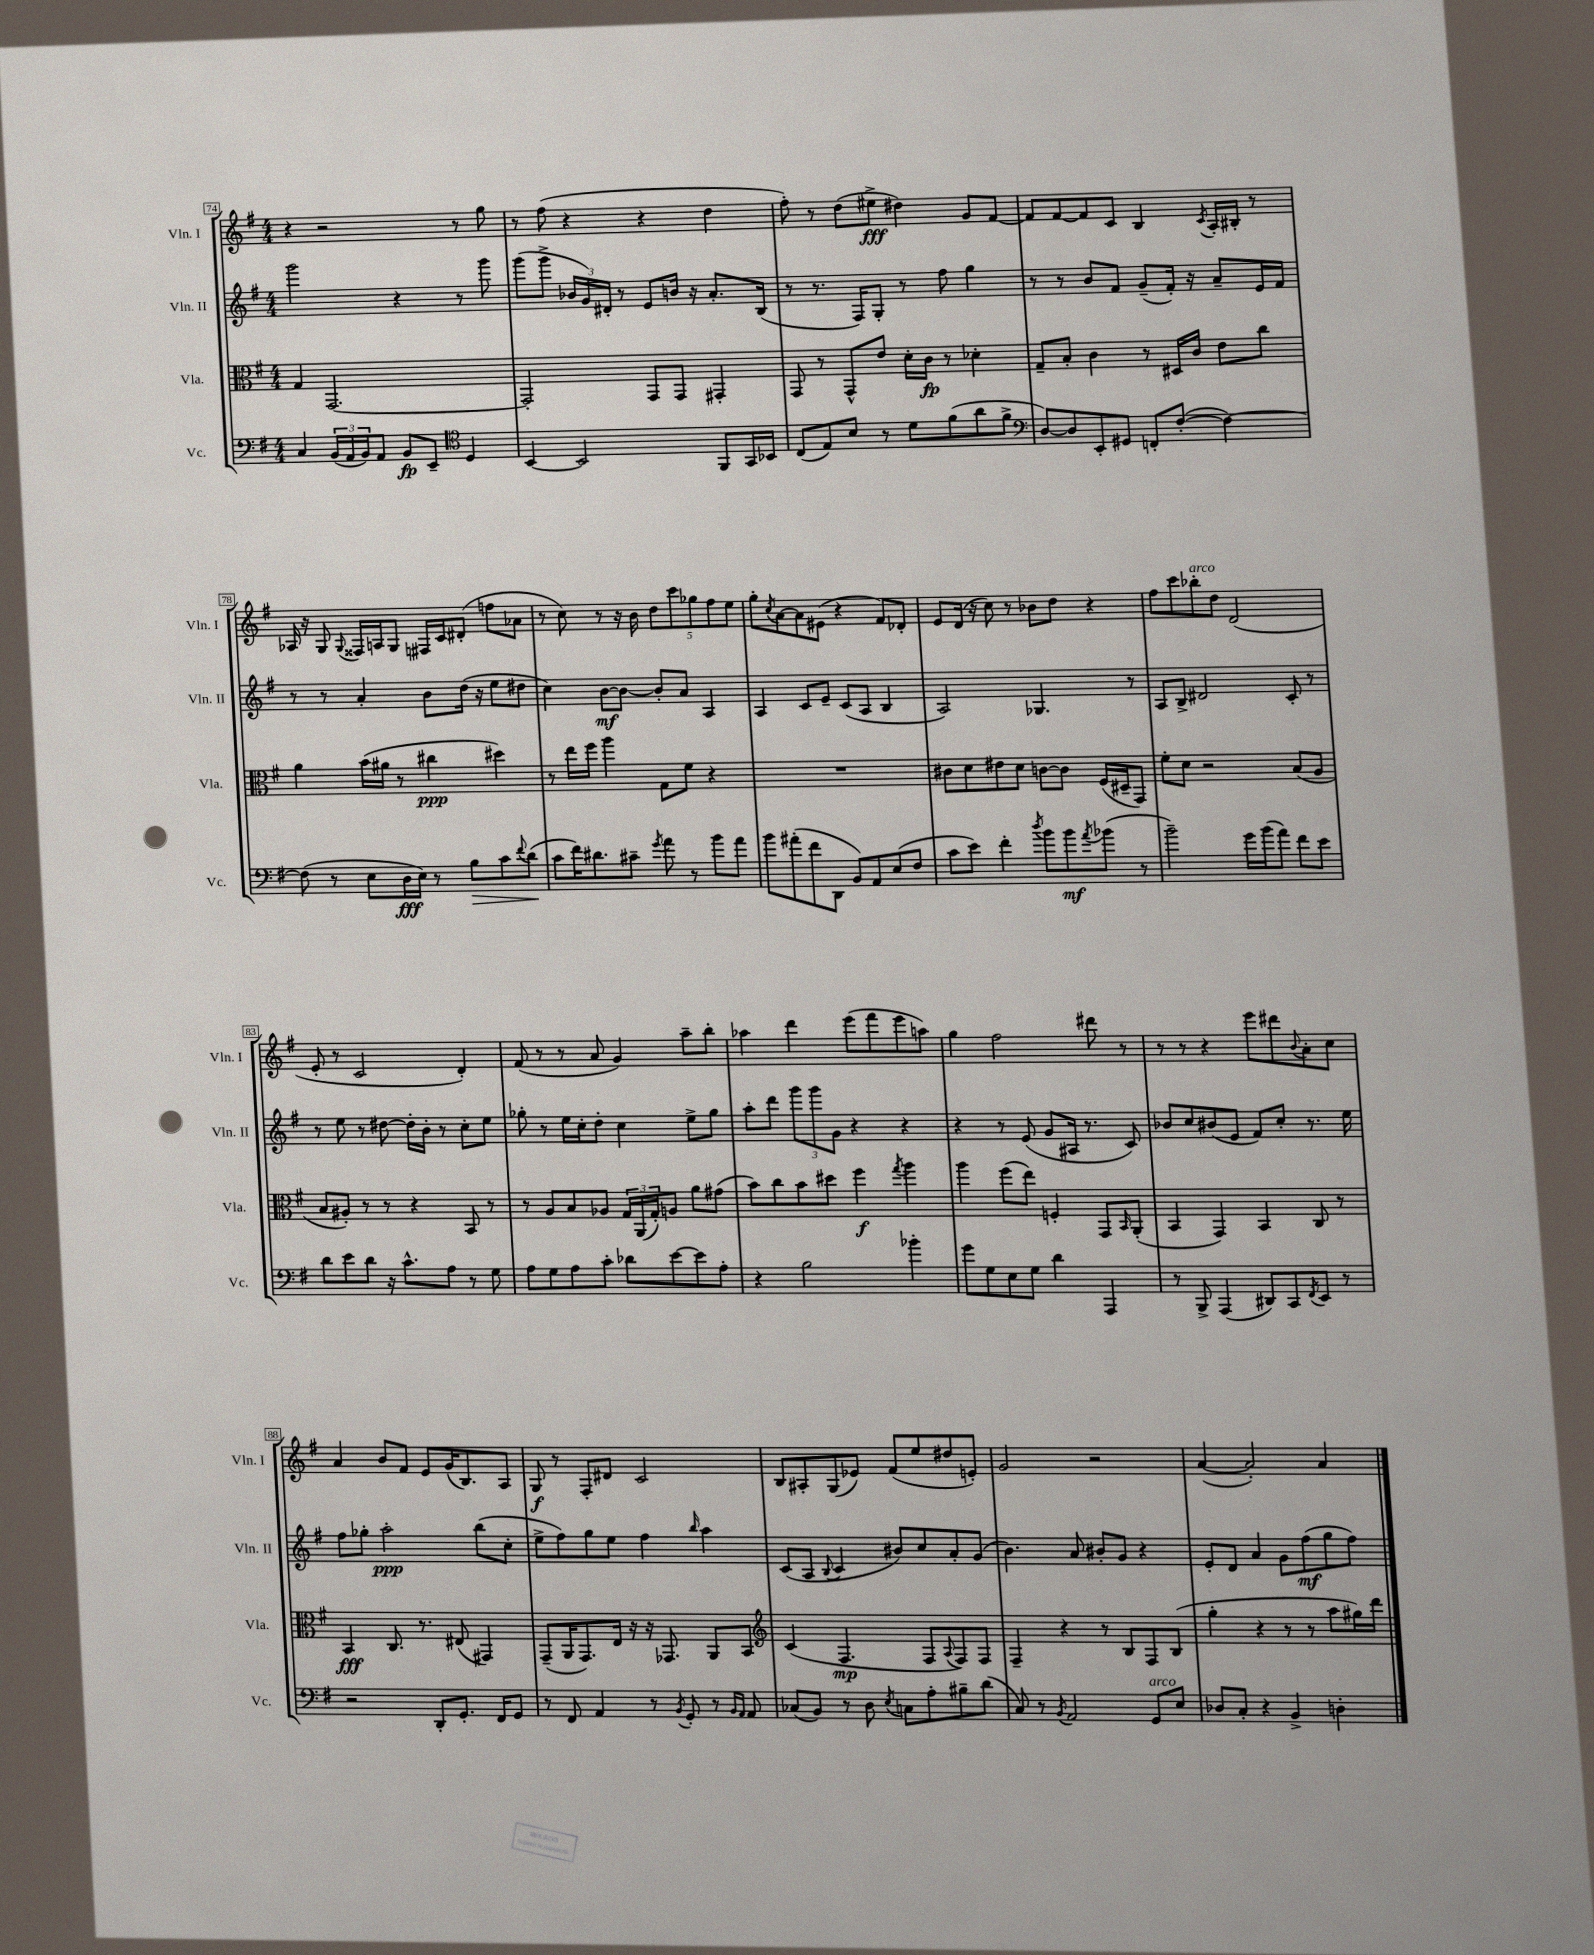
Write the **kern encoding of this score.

**kern	**kern	**kern	**kern
*staff4	*staff3	*staff2	*staff1
*clefF4	*clefC3	*clefG2	*clefG2
*k[f#]	*k[f#]	*k[f#]	*k[f#]
*M4/4	*M4/4	*M4/4	*M4/4
4C	4G	2ggg	4r
(24BB	[2.GG	.	2r
24AA	.	.	.
24BB)	.	.	.
8AA	.	.	.
8BB	.	4r	.
8EE~	.	.	.
*clefC4	*	*	*
4D	.	8r	8r
.	.	8ggg	8gg
=	=	=	=
[4BB	2GG']	(8ggg	8r
.	.	8ggg^	(8ff#
2BB]	.	24b-	4r
.	.	24g)	.
.	.	24d#'	.
.	.	8r	.
.	8GG	8e	4r
.	8GG	16b	.
.	.	16r	.
8FF#	4GG#'	8.a'	4dd
16GG	.	.	.
16BB-	.	(16B	.
=	=	=	=
(8C	8GG	8r	8ff#')
8E)	8r	8.r	8r
8B	8GG^^	.	(8dd
.	.	16F#)	.
8r	8e	8G'	8ee#^
8d	16d'	8r	4dd#)
.	16c	.	.
(8f#	8r	8ff#	.
8a	4d-'	4gg	8g
8f#^	.	.	[8f#
=	=	=	=
*clefF4	*	*	*
[8D)	8G~	8r	8f#]
8D]	8B'	8r	[8f#
8EE'	4c	8b	8f#]
8GG#	.	8f#	8c
8FF'	8r	(8g~	4B
([8F#'	16D#	16f#')	.
.	16c	16r	.
.	.	.	8qc
4F#_)	8e	8a~	16A'
.	.	.	16B#'
.	8cc	16e	8r
.	.	16f#	.
=	=	=	=
(8F#]	4a	8r	16A-
.	.	.	16r
8r	.	8r	8G
.	.	.	8qqG
8E	(16b	4a'	16F##
.	16a#	.	16A
16D	8r	.	8G
16E)	.	.	.
8r	4cc#	8b	16F#
.	.	.	16c
8B	.	(16dd	(8d#'
.	.	16r	.
8c	4dd#)	8ee	8ff
8qqf#	.	.	.
(8d	.	8dd#	8a-
=	=	=	=
8c	8r	4cc)	8r
16f#)	16ee	.	8cc)
8.d#	16ff#	.	.
.	4aa	[8b	8r
8c#~	.	8b_	16r
.	.	.	16b
8qg	.	.	.
8a	8G	8b']	10dd
.	.	.	10ccc
8r	8f#	8a	.
.	.	.	10gg-
8b	4r	4A	.
.	.	.	10ff#
8a	.	.	.
.	.	.	10ee
=	=	=	=
8b	1r	4A	8gg'
.	.	.	8qcc
(8a#'	.	.	[8a
8f#	.	8c	8a]
8DD	.	8e~	(8e#
8BB)	.	(8c	4r
8AA	.	8A	.
(8E	.	4B	8f#)
8F#	.	.	8d-'
=	=	=	=
8c	8c#	2A)	8e
8e)	8d	.	(16d
.	.	.	16r
4f#'	8e#	.	8cc)
.	8d	.	8r
8qdd	.	.	.
8b	[8c	4.G-	8b-
8b	8c]	.	8dd
8qa	.	.	.
(8b-	(16F#	.	4r
.	16D#~	.	.
8r	8GG)	8r	.
=	=	=	=
2b~)	8f#'	8A	8ff#
.	8d	8B^	8ccc
.	2r	2d#	8bb-'
.	.	.	8dd
16g	.	.	(2d
(16b	.	.	.
8a)	.	.	.
8f#	(8B	8c'	.
8e	8A	8r	.
=	=	=	=
8d	8B	8r	8e'
8e	8A#')	8ee	8r
8d	8r	8r	2c
16r	8r	[8dd#	.
8.c^^	.	.	.
.	4r	16dd#']	.
.	.	16b'	.
8A	.	8r	.
8r	8BB	8cc'	4d')
8G	8r	8ee	.
=	=	=	=
8A	8r	8gg-'	(8f#
8G	8A	8r	8r
8A	8B	16ee	8r
.	.	16cc'	.
8c'	8A-	8dd'	8a
8d-	24G	4cc	4g)
.	(24AA	.	.
.	24G')	.	.
[8e	8A	.	.
8e]	8a	8ee^	8aa~
8A'	(8g#	8gg-	8bb'
=	=	=	=
4r	8b)	8aa'	4aa-
.	8cc	8ddd	.
2B	8b	12ggg	4ddd
.	.	12ggg	.
.	8dd#	.	.
.	.	12g	.
.	4ff#	4r	(8eee
.	.	.	8fff#
.	8qgg	.	.
4b-'	4aa	4r	8eee
.	.	.	8aa)
=	=	=	=
8g	4aa	4r	4gg
8G	.	.	.
8E	(8ff#	8r	2ff#
8G	8ee)	(8e	.
4d	4F'	8g	.
.	.	16A#	.
.	.	8.r	.
4AAA	8GG	.	8ddd#
.	16qqBB	.	.
.	(8AA'	8c)	8r
=	=	=	=
8r	4BB	8b-	8r
8BBB^	.	8cc	8r
(4AAA	4GG)	(8b#	4r
.	.	8e	.
8DD#)	4BB	8f#)	8eee
8CC	.	8cc'	8ddd#
8qFF#	.	.	8qqb
8EE	8C	8.r	8a'
8r	8r	.	8cc
.	.	16ee	.
=	=	=	=
2r	4BB	8ff#	4a
.	.	8gg-'	.
.	8.C	2aa'	8b
.	.	.	8f#
.	8.r	.	.
8DD'	.	.	8e
8.GG'	(8E#	.	(16g
.	.	.	8.B)
.	4GG#)	(8bb	.
16FF#	.	.	.
8GG	.	8cc'	8A
=	=	=	=
8r	(8GG~	8ee^	8G
8FF#	16AA	8ff#)	8r
.	8.GG)	.	.
4AA	.	8gg	8F#'
.	16E	8ee	8d#
.	16r	.	.
8r	16r	4ff#	2c
.	8.GG-	.	.
8qBB	.	.	.
8GG'	.	.	.
.	.	16qqbb	.
8r	8AA	4aa	.
16qqBB	.	.	.
16qqAA	.	.	.
8AA	8BB	.	.
=	=	=	=
*	*clefG2	*	*
(8C-	(4c	(8c	8B
8BB)	.	8A	8A#'
.	.	8qqB	.
8r	4.F#	4c	(8G
8D	.	.	8e-)
8qE	.	.	.
8C	.	8b#)	(8f#
8A'	8F#	8cc	8ee
.	8qqA	.	.
8B#~	8F#)	8a'	8dd#
(8d	8F#	(8g	8e')
=	=	=	=
8C)	4F#~	4.b)	2g
8r	.	.	.
8qBB	.	.	.
2AA	4r	.	.
.	.	8a	.
.	8r	8b#'	2r
.	8B	8g	.
8GG	8F#	4r	.
8E	(8B	.	.
=	=	=	=
8D-	4gg'	8e'	([4a
8C'	.	8d	.
4r	4r	4a	2a'])
4BB^	8r	8g	.
.	8r	(8ff#	.
4D'	8aa	8gg	4a
.	16gg#)	8ff#)	.
.	16ddd	.	.
==	==	==	==
*-	*-	*-	*-
